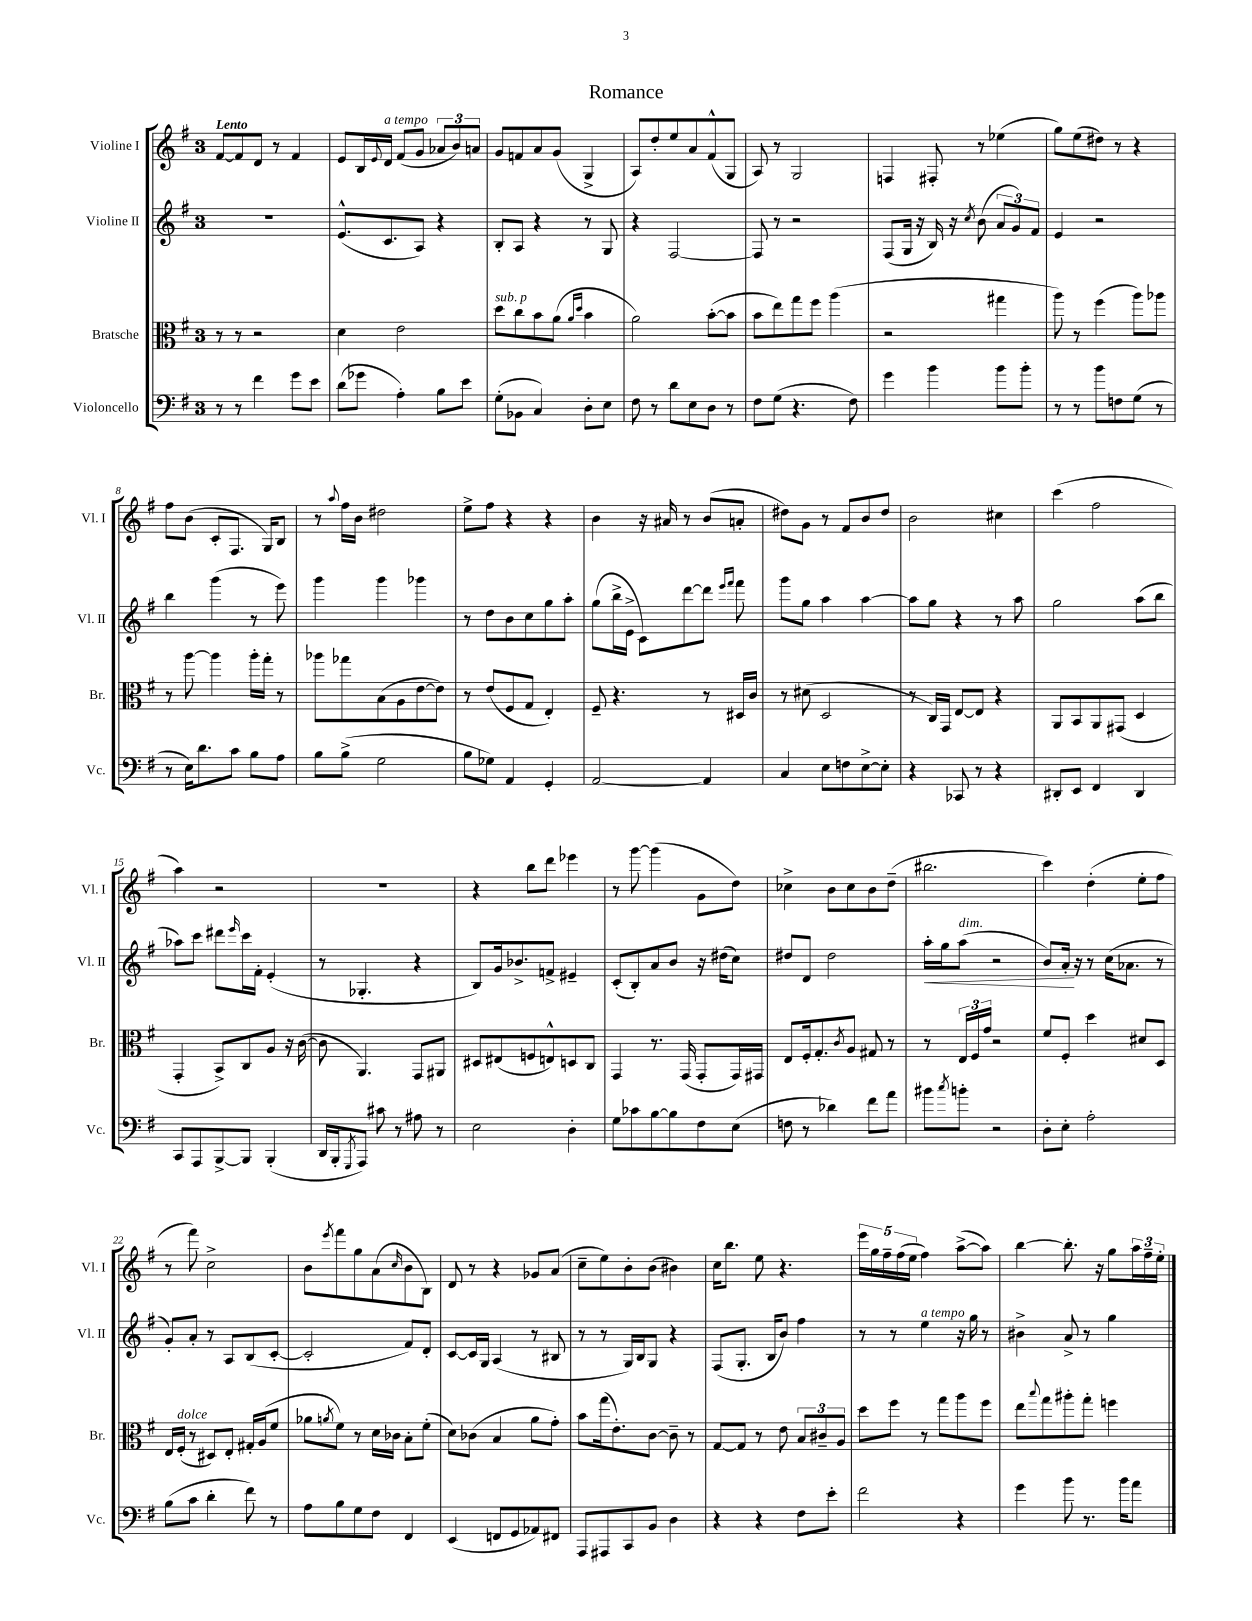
\header { title = "Romance" }
<<
\new StaffGroup <<
\new Staff = "s0" \with { instrumentName = "Violine I" shortInstrumentName = "Vl. I" } {
    \clef treble \key g \major \once \override Staff.TimeSignature.style = #'single-digit \time 3/4 \tempo "Lento"
    fis'8~ fis'8 d'8 r8 fis'4 |
    e'8 b16 \appoggiatura { e'8 } d'16^\markup { \italic "a tempo" } fis'8( g'8 \tuplet 3/2 { aes'8 b'8) a'8 } |
    g'8 f'8 a'8 g'8( g4-> |
    a8) d''8-. e''8 a'8 fis'8-^( g8 |
    a8) r8 g2 |
    f4 fis8-. r8 ees''4( |
    g''8) e''8( dis''8) r8 r4 |
    fis''8 b'8( c'8-. fis8. g16) b8 |
    r8 \appoggiatura { a''8 } fis''16 b'16 dis''2 |
    e''8-> fis''8 r4 r4 |
    b'4 r16 ais'16 r8 b'8( a'8-. |
    dis''8) g'8 r8 fis'8 b'8 dis''8 |
    b'2 cis''4 |
    c'''4( fis''2 |
    a''4) r2 |
    R2. |
    r4 b''8 d'''8 ees'''4 |
    r8 g'''8~ g'''4( g'8 d''8) |
    ces''4-> b'8 ces''8 b'8 d''8--( |
    bis''2. |
    c'''4) d''4-.( e''8-. fis''8 |
    r8 fis'''8) c''2-> |
    b'8 \acciaccatura { e'''8 } fis'''8 g''8 a'8( \grace { c''16 } b'8 b8) |
    d'8 r8 r4 ges'8 a'8( |
    c''8-- e''8) b'8-. b'8( bis'4) |
    c''16 b''8. e''8 r4. |
    \tuplet 5/4 { e'''16 g''16 fis''16-- fis''16( e''16 } fis''4) a''8~->( a''8) |
    b''4~ b''8.-. r16 g''8 \tuplet 3/2 { a''16 fis''16-- e''16-. } \bar "|." |
}
\new Staff = "s1" \with { instrumentName = "Violine II" shortInstrumentName = "Vl. II" } {
    \clef treble \key g \major \once \override Staff.TimeSignature.style = #'single-digit \time 3/4
    R2. |
    e'8.-^( c'8. a8) r4 |
    b8-. a8 r4 r8 g8 |
    r4 fis2~ |
    fis8 r8 r2 |
    fis8( g16 r16 b16) r16 \acciaccatura { c''8 } b'8( \tuplet 3/2 { a'8 g'8) fis'8 } |
    e'4 r2 |
    b''4 g'''4( r8 e'''8) |
    g'''4 g'''4 ges'''4 |
    r8 d''8 b'8 c''8 g''8 a''8-. |
    g''8( b''16-> e'16-> c'8) d'''8~ d'''8 \grace { e'''16 fis'''16 } fis'''8 |
    g'''8 g''8 a''4 a''4~ |
    a''8 g''8 r4 r8 a''8 |
    g''2 a''8( b''8 |
    aes''8) c'''8 dis'''8 \grace { e'''16 } c'''16 fis'16-. e'4-.( |
    r8 ges4.-. r4 |
    b8) g'16 bes'8.-> f'8-> eis'4-- |
    c'8-.( b8-.) a'8 b'8 r16 dis''16( c''8) |
    dis''8 d'8 dis''2 |
    a''16-.\< g''16 a''8^\markup { \italic "dim." }( r2 |
    b'8) a'16-.\! r16 r8 c''16( aes'8. r8 |
    g'8-.) a'8-. r8 a8 b8( c'8~-. |
    c'2-. fis'8) d'8-. |
    c'8~ c'16 g16 a4( r8 bis8 |
    r8 r8 g16) b16 g8 r4 |
    fis8( g8.-. b16 b'8) fis''4 |
    r8 r8 e''4^\markup { \italic "a tempo" } r16 g''16 r8 |
    bis'4-> a'8-> r8 g''4 \bar "|." |
}
\new Staff = "s2" \with { instrumentName = "Bratsche" shortInstrumentName = "Br." } {
    \clef alto \key g \major \once \override Staff.TimeSignature.style = #'single-digit \time 3/4
    r8 r8 r2 |
    d'4 e'2 |
    d''8^\markup { \italic "sub. p" } c''8 b'8 a'8( \grace { a'16 d''16 } b'4 |
    a'2) b'8~-.( b'8 |
    b'8 e''8) g''8 fis''8 a''4( |
    r2 gis''4 |
    a''8) r8 fis''4( a''8) aes''8 |
    r8 a''8~ a''4 a''16-. g''16-. r8 |
    aes''8 ges''8 b8( a8 e'8~ e'8) |
    r8 e'8( fis8 g8 e4-.) |
    fis8-- r4. r8 dis16 c'16 |
    r8 dis'8( d2 |
    r8 c16) g,16 e8~ e8 r4 |
    a,8 b,8 a,8 gis,8( d4 |
    g,4-. b,8->) c8 a8 r16 c'16~( |
    c'8 a,4.) g,8 ais,8 |
    dis8 eis8( f8 e8-^) d8 c8 |
    g,4 r8. g,16( g,8-. g,16) gis,16 |
    e8 fis16-. g8.-. \acciaccatura { c'8 } a8 gis8 r8 |
    r8 \tuplet 3/2 { e16 fis16 g'16 } r2 |
    fis'8 fis8-. d''4 dis'8 d8 |
    e16 fis16-.^\markup { \italic "dolce" }( r8 dis8) e8-. gis16-. a16( fis'8 |
    aes'8 \acciaccatura { a'8 } fis'8) r8 d'16 ces'16 b8-. fis'8-.( |
    d'8) ces'8( b4 a'8 g'8-.) |
    b'8 g''16( e'8.-.) c'8~ c'8-- r8 |
    g8~ g8 r8 e'8 \tuplet 3/2 { b8 cis'8-- a8 } |
    d''8 fis''8 r8 g''8 a''8 fis''8 |
    e''8 \appoggiatura { b''8 } g''8 ais''8-. g''8-. f''4 \bar "|." |
}
\new Staff = "s3" \with { instrumentName = "Violoncello" shortInstrumentName = "Vc." } {
    \clef bass \key g \major \once \override Staff.TimeSignature.style = #'single-digit \time 3/4
    r8 r8 fis'4 g'8 e'8 |
    d'8( ges'8 a4-.) b8 e'8 |
    g8-.( bes,8 c4) d8-. e8 |
    fis8 r8 d'8 e8 d8 r8 |
    fis8 g8( r4. fis8) |
    g'4 b'4 b'8 b'8-. |
    r8 r8 b'8 f8 g8( r8 |
    r8 e16) d'8. c'8 b8 a8 |
    b8 b8->( g2 |
    b8 ges8) a,4 g,4-. |
    a,2~ a,4 |
    c4 e8 f8 e8~-> e8-. |
    r4 ces,8 r8 r4 |
    dis,8-. e,8 fis,4 dis,4 |
    c,8 a,,8 b,,8~-> b,,8 b,,4-.( |
    d,16 b,,16-. \acciaccatura { g,,8 } a,,8) cis'8 r8 ais8 r8 |
    e2 d4-. |
    g8 ces'8 b8~ b8 fis8 e8( |
    f8 r8 des'4) fis'8 a'8 |
    bis'8 \acciaccatura { c''8 } b'8-. r2 |
    d8-. e8-. a2-. |
    b8( c'8 d'4-. fis'8) r8 |
    a8 b8 g8 fis8 fis,4 |
    e,4( f,8 g,8 aes,8) fis,8 |
    a,,8 ais,,8 c,8 b,8 d4 |
    r4 r4 fis8 e'8-. |
    fis'2 r4 |
    g'4 b'8 r8. b'16 a'8 \bar "|." |
}
>>
>>
